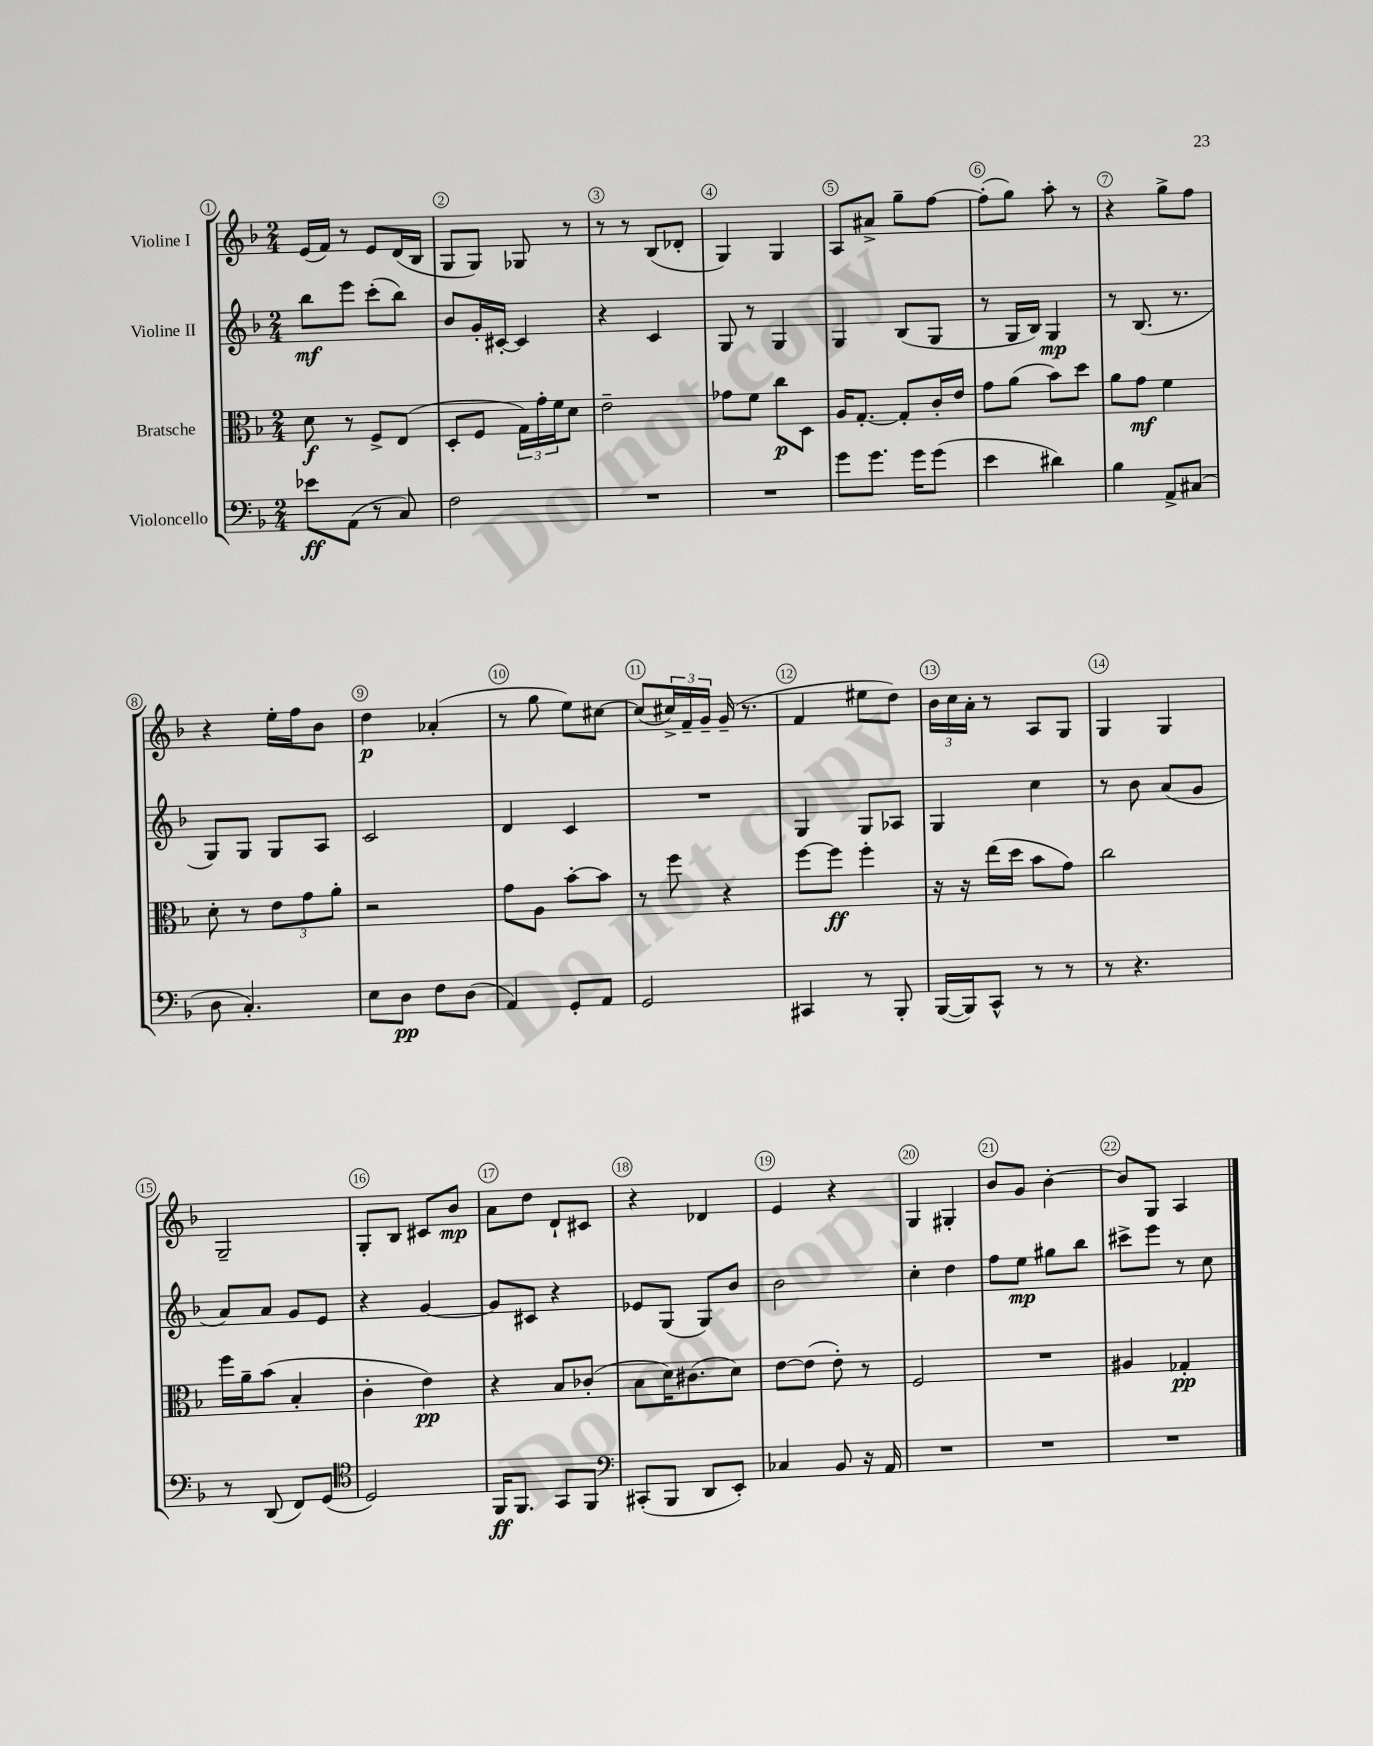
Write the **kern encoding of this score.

**kern	**kern	**kern	**kern
*staff4	*staff3	*staff2	*staff1
*clefF4	*clefC3	*clefG2	*clefG2
*k[b-]	*k[b-]	*k[b-]	*k[b-]
*M2/4	*M2/4	*M2/4	*M2/4
8e-	8d	8bb-	(16e
.	.	.	16f)
(8AA	8r	8eee	8r
8r	8F^	(8ccc'	8e
8C)	(8E	8bb-)	(16d
.	.	.	16B-
=	=	=	=
2F	8D'	8b-	8G
.	8F	16g'	8G)
.	.	[16c#'	.
.	24G)	4c#]	8G-
.	24g'	.	.
.	24f	.	.
.	8d	.	8r
=	=	=	=
2r	2e~	4r	8r
.	.	.	8r
.	.	4c	(8B-
.	.	.	8d-'
=	=	=	=
2r	8g-	8G	4G)
.	8f	8r	.
.	8cc	4G	4G
.	8D	.	.
=	=	=	=
8g	16A	4G	8A
.	[8.G'	.	.
8.g	.	.	8a#^
.	8G']	(8B-	8gg~
16g	.	.	.
(8g	16c'	8G	[8ff
.	16e	.	.
=	=	=	=
4e	8g	8r	(8ff']
.	(8a	16G	8gg)
.	.	16B-)	.
4d#)	8b-)	4G	8aa'
.	8dd	.	8r
=	=	=	=
4B-	8a	8r	4r
.	8g	(8.B-	.
8AA^	4f	.	8gg^
.	.	8.r	.
(8C#	.	.	8ff
=	=	=	=
8D	8d'	8G)	4r
4.C')	8r	8G	.
.	12e	8G	16ee'
.	.	.	16ff
.	12g	.	.
.	.	8A	8b-
.	12a'	.	.
=	=	=	=
8E	2r	2c	4dd
8D	.	.	.
8F	.	.	(4a-'
(8D	.	.	.
=	=	=	=
4AA)	8g	4d	8r
.	8A	.	8gg
8GG'	[8b-'	4c	8ee)
8AA	8b-]	.	[8cc#
=	=	=	=
2GG	8r	2r	(8cc#]
.	8ff	.	24cc#^)
.	.	.	24f~
.	.	.	24g~
.	4r	.	(16g~
.	.	.	8.r
=	=	=	=
4CC#	[8ff	4G	4f
.	8ff]	.	.
8r	4ff'	8G	8ee#
8BBB-'	.	8A-	8dd)
=	=	=	=
([16BBB-	16r	4G	24b-
.	.	.	24cc
16BBB-])	16r	.	.
.	.	.	24a'
8CC^^	(16ee	.	8r
.	16dd	.	.
8r	8b-	4cc	8A
8r	8g)	.	8G
=	=	=	=
8r	2cc	8r	4G
4.r	.	8b-	.
.	.	(8a	4G
.	.	8g	.
=	=	=	=
8r	16ff	8a)	2G~
.	16a~	.	.
(8DD	(8b-	8a	.
8FF)	4B-'	8g	.
(8GG	.	8e	.
=	=	=	=
*clefC4	*	*	*
2D)	4c'	4r	8G'
.	.	.	8B-
.	4e)	[4g	8c#
.	.	.	8b-
=	=	=	=
16FF	4r	8g]	8a
8.FF	.	.	.
.	.	8c#	8dd
8GG	8B-	4r	8d`
8FF	(8c-'	.	8c#
=	=	=	=
*clefF4	*	*	*
(8CC#'	8B-	8e-	4r
8BBB-	16d)	(8G	.
.	(8.c#	.	.
8DD	.	8G)	4d-
8EE')	8d)	8b-	.
=	=	=	=
4C-	[8e	2b-	4e
.	(8e]	.	.
8BB-	8e')	.	4r
16r	8r	.	.
16AA	.	.	.
=	=	=	=
2r	2F	4cc'	4G
.	.	4dd	4G#'
=	=	=	=
2r	2r	8ff	8b-
.	.	8ee	8g
.	.	8gg#	[4b-'
.	.	8bb-	.
=	=	=	=
2r	4A#	8ccc#^	8b-]
.	.	8eee	8G
.	4G-'	8r	4A
.	.	8cc	.
==	==	==	==
*-	*-	*-	*-
